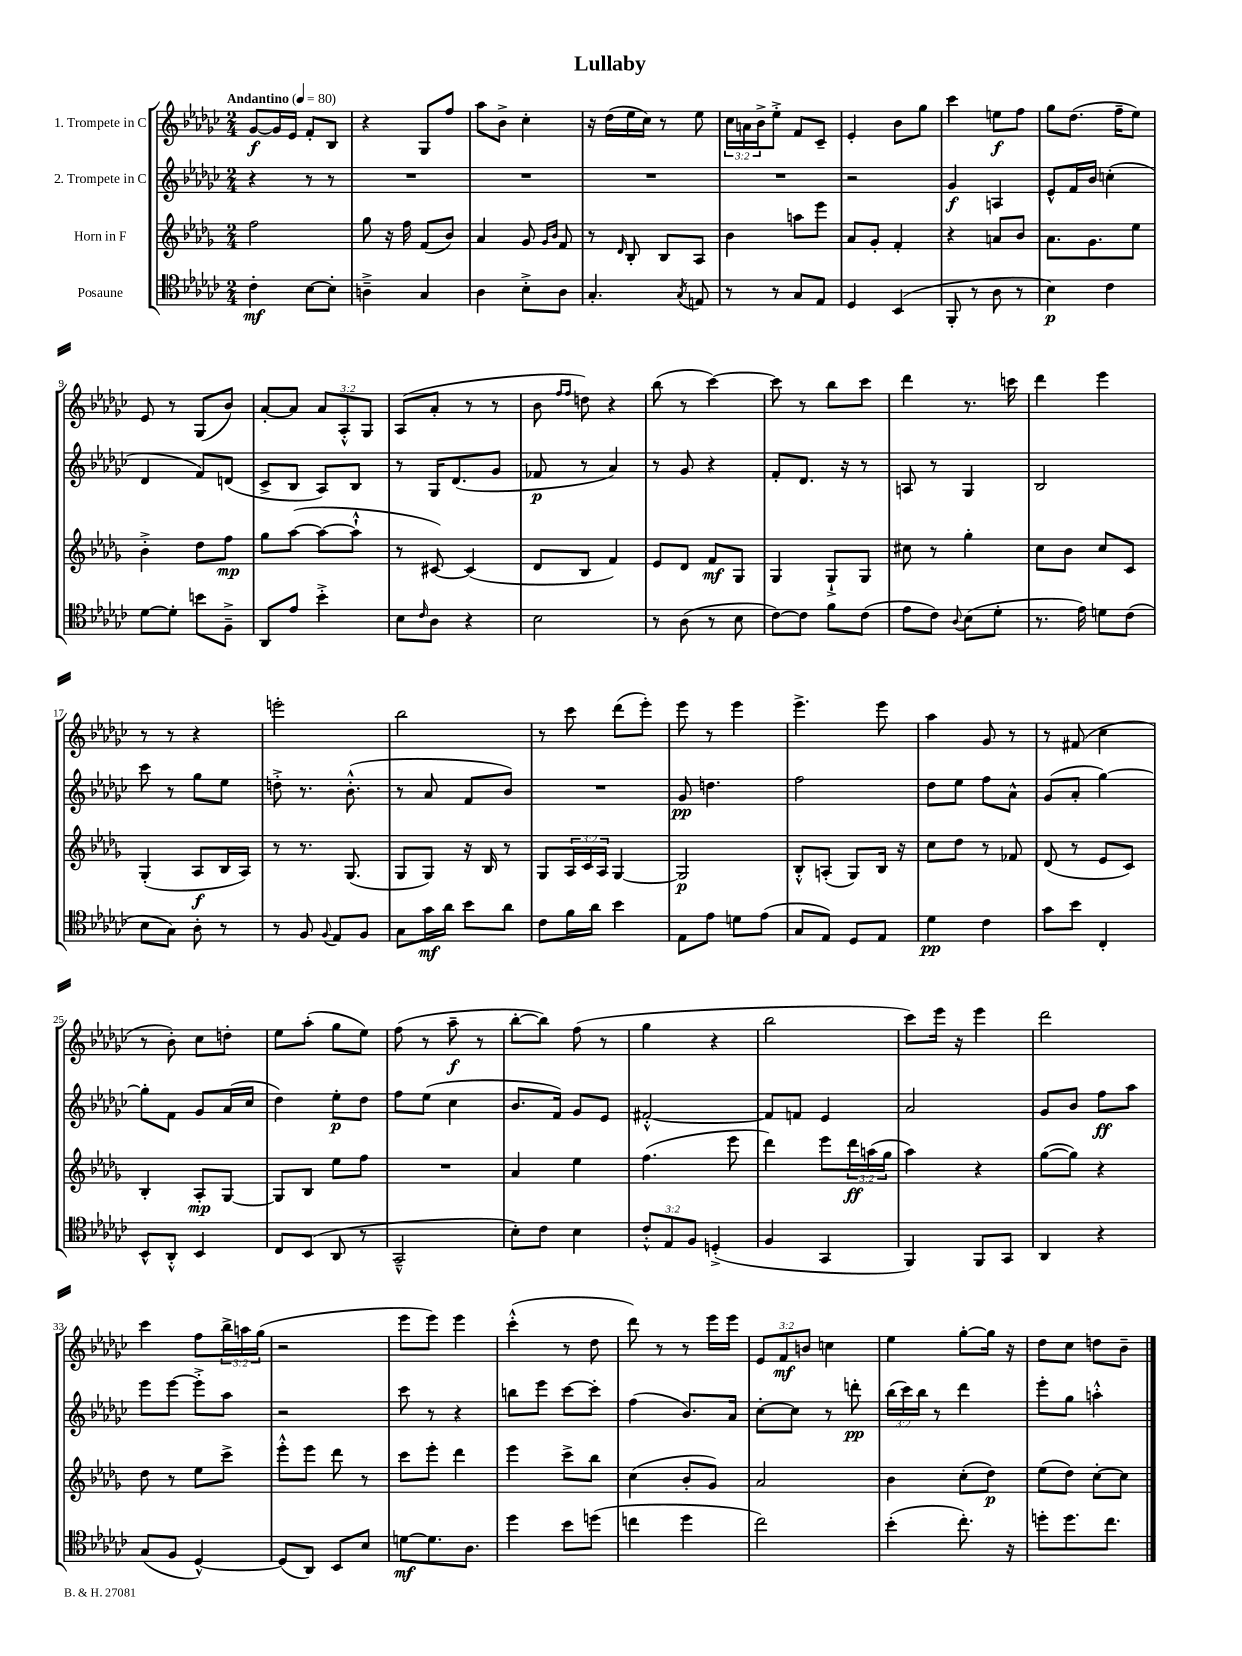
\header { title = "Lullaby" }
<<
\new StaffGroup <<
\new Staff = "s0" \with { instrumentName = "1. Trompete in C" } {
    \clef treble \key ges \major \numericTimeSignature \time 2/4 \override Staff.TupletNumber.text = #tuplet-number::calc-fraction-text \tempo "Andantino" 4 = 80
    ges'8~\f ges'16 ees'16 f'8-. bes8 |
    r4 ges8 f''8 |
    aes''8 bes'8-> ces''4-. |
    r16 des''16( ees''16 ces''16) r8 ees''8 |
    \tuplet 3/2 { ces''16 a'16 bes'16-> } ees''8-.-> f'8 ces'8-- |
    ees'4-. bes'8 ges''8 |
    ces'''4 e''8\f f''8 |
    ges''8 des''8.( f''16-- ees''8) |
    ees'8 r8 ges8( bes'8) |
    aes'8~-. aes'8 \tuplet 3/2 { aes'8 aes8-.-^ ges8 } |
    aes8( aes'8-. r8 r8 |
    bes'8 \grace { f''16 f''16 } d''8) r4 |
    bes''8( r8 ces'''4~) |
    ces'''8 r8 bes''8 ces'''8 |
    des'''4 r8. c'''16 |
    des'''4 ees'''4 |
    r8 r8 r4 |
    e'''2-. |
    bes''2 |
    r8 ces'''8 des'''8( ees'''8-.) |
    ees'''8 r8 ees'''4 |
    ees'''4.-> ees'''8 |
    aes''4 ges'8 r8 |
    r8 fis'8( ces''4 |
    r8 bes'8-.) ces''8 d''8-. |
    ees''8 aes''8-.( ges''8 ees''8) |
    f''8( r8 aes''8--\f r8 |
    bes''8~-. bes''8) f''8( r8 |
    ges''4 r4 |
    bes''2 |
    ces'''8) ees'''16 r16 ees'''4 |
    des'''2 |
    ces'''4 f''8 \tuplet 3/2 { bes''16-> a''16 ges''16( } |
    r2 |
    ees'''8 ees'''8) ees'''4 |
    ces'''4-.-^( r8 des''8 |
    des'''8) r8 r8 ees'''16 ees'''16 |
    \tuplet 3/2 { ees'8 f'8\mf b'8 } c''4 |
    ees''4 ges''8~-. ges''16 r16 |
    des''8 ces''8 d''8 bes'8-- \bar "|." |
}
\new Staff = "s1" \with { instrumentName = "2. Trompete in C" } {
    \clef treble \key ges \major \numericTimeSignature \time 2/4 \override Staff.TupletNumber.text = #tuplet-number::calc-fraction-text
    r4 r8 r8 |
    R2 |
    R2 |
    R2 |
    R2 |
    r2 |
    ges'4\f a4 |
    ees'8-^ f'16 bes'16 c''4-.( |
    des'4 f'8) d'8( |
    ces'8-> bes8 aes8) bes8 |
    r8 ges16 des'8.( ges'8 |
    fes'8\p r8 aes'4) |
    r8 ges'8 r4 |
    f'8-. des'8. r16 r8 |
    a8 r8 ges4 |
    bes2 |
    ces'''8 r8 ges''8 ees''8 |
    d''8-.-> r8. bes'8.-.-^( |
    r8 aes'8 f'8 bes'8) |
    R2 |
    ges'8\pp d''4. |
    f''2 |
    des''8 ees''8 f''8 aes'8-^ |
    ges'8( aes'8-. ges''4~) |
    ges''8-. f'8 ges'8 aes'16( ces''16 |
    des''4) ees''8-.\p des''8 |
    f''8 ees''8( ces''4 |
    bes'8. f'16) ges'8 ees'8 |
    fis'2~-.-^ |
    fis'8 f'8 ees'4 |
    aes'2 |
    ges'8 bes'8 f''8\ff aes''8 |
    ees'''8 ees'''8~ ees'''8-.-> aes''8 |
    r2 |
    ces'''8 r8 r4 |
    b''8 ees'''8 ces'''8~ ces'''8-. |
    f''4( bes'8.) aes'16 |
    ces''8~-. ces''8 r8 d'''8-.\pp |
    \tuplet 3/2 { bes''16( ces'''16) bes''16 } r8 des'''4 |
    ees'''8-. ges''8 a''4-.-^ \bar "|." |
}
\new Staff = "s2" \with { instrumentName = "Horn in F" } {
    \clef treble \key des \major \numericTimeSignature \time 2/4 \override Staff.TupletNumber.text = #tuplet-number::calc-fraction-text
    f''2 |
    ges''8 r16 f''16 f'8( bes'8) |
    aes'4 ges'8 \grace { ges'16 bes'16 } f'8 |
    r8 \grace { des'16 } bes8-. bes8 aes8 |
    bes'4 a''8 ees'''8 |
    aes'8 ges'8-. f'4-. |
    r4 a'8 bes'8 |
    aes'8. ges'8. ees''8 |
    bes'4-.-> des''8 f''8\mp |
    ges''8 aes''8~( aes''8~ aes''8-!-^ |
    r8 cis'8~) cis'4( |
    des'8 bes8 f'4) |
    ees'8 des'8 f'8\mf ges8 |
    ges4 ges8-!-> ges8 |
    cis''8 r8 ges''4-. |
    c''8 bes'8 c''8 c'8 |
    ges4-.( aes8\f bes16 aes16) |
    r8 r8. ges8.( |
    ges8 ges8) r16 bes16 r8 |
    ges8 \tuplet 3/2 { aes16 c'16 aes16 } ges4~ |
    ges2\p |
    bes8-.-^ a8-.( ges8) bes16 r16 |
    c''8 des''8 r8 fes'8 |
    des'8( r8 ees'8 c'8) |
    bes4-. aes8-.\mp ges8~ |
    ges8 bes8 ees''8 f''8 |
    R2 |
    aes'4 ees''4 |
    f''4.( ees'''8 |
    des'''4) ees'''8 \tuplet 3/2 { des'''16\ff a''16( ges''16 } |
    aes''4) r4 |
    ges''8~( ges''8) r4 |
    des''8 r8 ees''8 c'''8-> |
    ees'''8-.-^ ees'''8 des'''8 r8 |
    c'''8 ees'''8-. des'''4 |
    ees'''4 c'''8-> bes''8 |
    c''4( bes'8-. ges'8) |
    aes'2 |
    bes'4 c''8-.( des''8\p) |
    ees''8( des''8) c''8~-. c''8 \bar "|." |
}
\new Staff = "s3" \with { instrumentName = "Posaune" } {
    \clef tenor \key ges \major \numericTimeSignature \time 2/4 \override Staff.TupletNumber.text = #tuplet-number::calc-fraction-text
    ces'4-.\mf bes8~ bes8-. |
    a4---> ges4 |
    aes4 bes8-.-> aes8 |
    ges4.-. \acciaccatura { ges8 } e8 |
    r8 r8 ges8 ees8 |
    des4 bes,4( |
    f,8-. r8 aes8 r8 |
    bes4\p) ces'4 |
    des'8~ des'8-. b'8 f8---> |
    aes,8 ees'8 bes'4-.-> |
    bes8 \grace { ces'16 } aes8 r4 |
    bes2 |
    r8 aes8( r8 bes8 |
    ces'8~) ces'8 f'8 ces'8( |
    ees'8 ces'8) \appoggiatura { aes8 } bes8( des'8-. |
    r8. ees'16) d'8 ces'8( |
    bes8 ges8) aes8-. r8 |
    r8 f8 \appoggiatura { f8 } ees8 f8 |
    ges8 ges'16\mf aes'16 bes'8 aes'8 |
    ces'8 f'16 aes'16 bes'4 |
    ees8 ees'8 d'8 ees'8( |
    ges8 ees8) des8 ees8 |
    des'4\pp ces'4 |
    ges'8 bes'8 ces4-. |
    bes,8-^ aes,8-.-^ bes,4 |
    ces8 bes,8( aes,8 r8 |
    ges,2---^ |
    bes8-.) ces'8 bes4 |
    \tuplet 3/2 { ces'8-.-^ ees8 f8 } d4-.->( |
    f4 ges,4 |
    f,4) f,8 ges,8 |
    aes,4 r4 |
    ges8( f8 des4~-^) |
    des8( aes,8) bes,8 bes8 |
    d'8~\mf d'8. aes8. |
    des''4 bes'8 d''8( |
    c''4 des''4 |
    ces''2) |
    bes'4-.( ces''8.-.) r16 |
    d''8-. d''8. ces''8. \bar "|." |
}
>>
>>
